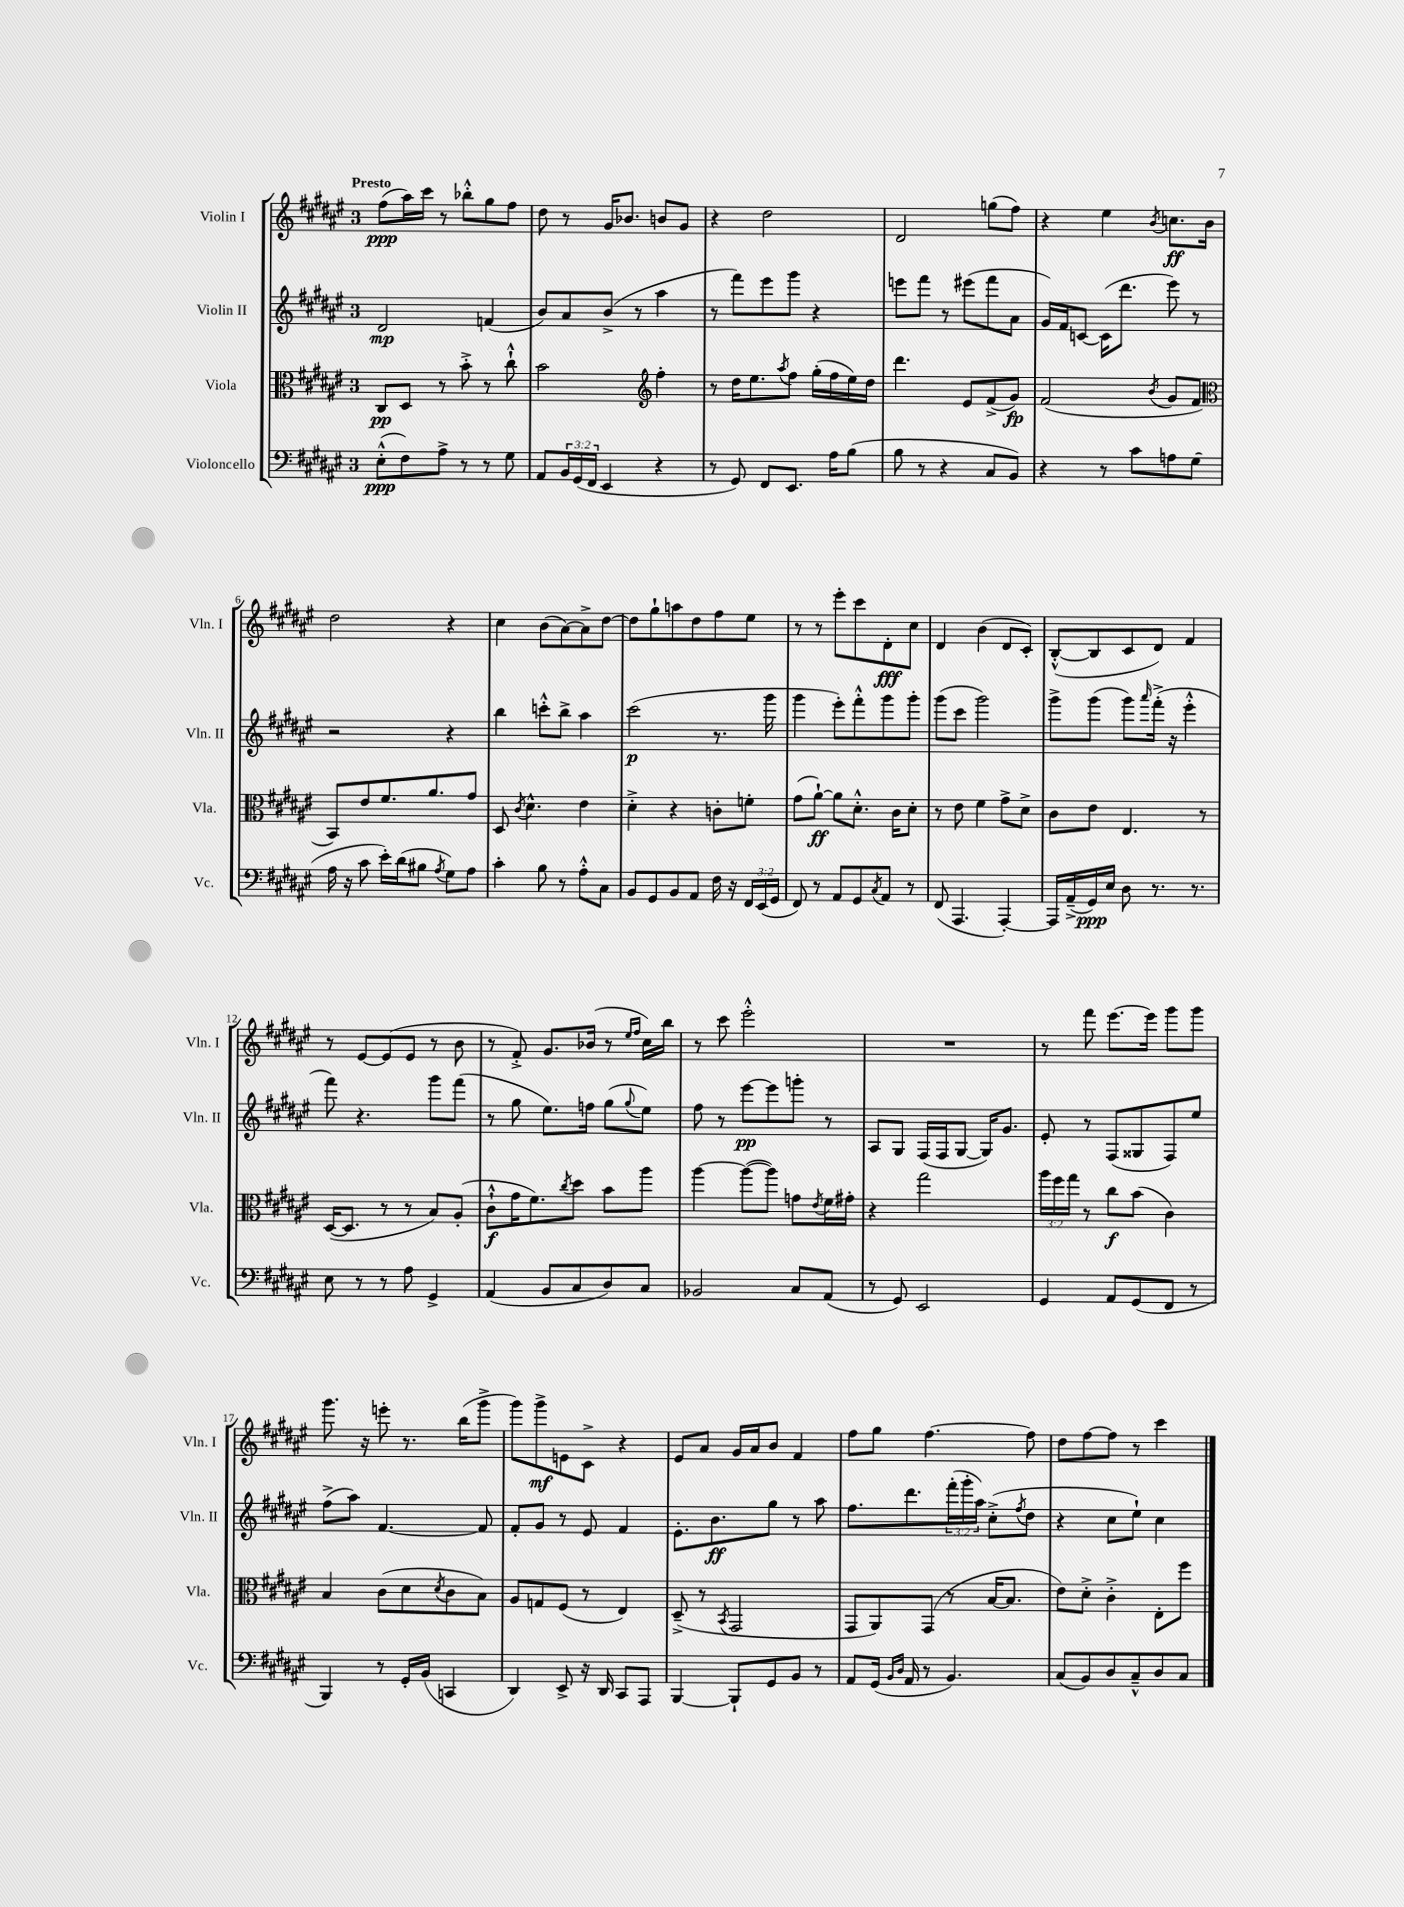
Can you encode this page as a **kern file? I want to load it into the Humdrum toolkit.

**kern	**dynam	**kern	**dynam	**kern	**dynam	**kern	**dynam
*part4	*part4	*part3	*part3	*part2	*part2	*part1	*part1
*staff4	*staff4	*staff3	*staff3	*staff2	*staff2	*staff1	*staff1
*I"Violoncello	*	*I"Viola	*	*I"Violin II	*	*I"Violin I	*
*I'Vc.	*	*I'Vla.	*	*I'Vln. II	*	*I'Vln. I	*
*clefF4	*	*clefC3	*	*clefG2	*	*clefG2	*
*k[f#c#g#d#a#e#]	*	*k[f#c#g#d#a#e#]	*	*k[f#c#g#d#a#e#]	*	*k[f#c#g#d#a#e#]	*
*M3/4	*	*M3/4	*	*M3/4	*	*M3/4	*
=1	=1	=1	=1	=1	=1	=1	=1
!	!	!	!	!	!	!LO:TX:a:B:t=Presto	!
(8E#'^^\L	ppp	8C#/L	pp	2d#/	mp	(8ff#\L	ppp
8F#\)	.	8D#/J	.	.	.	16aa#\L)	.
.	.	.	.	.	.	16ccc#\JJ	.
8A#^\J	.	8r	.	.	.	8r	.
8r	.	8b'^\	.	.	.	8bb-X'^^\L	.
8r	.	8r	.	(4fn/	.	8gg#\	.
8G#\	.	8cc#`^^\	.	.	.	8ff#\J	.
=2	=2	=2	=2	=2	=2	=2	=2
8AA#/L	.	2b\	.	8b/L)	.	8dd#\	.
24BB/L	.	.	.	8a#/	.	8r	.
(24GG#/	.	.	.	.	.	.	.
24FF#/JJ	.	.	.	.	.	.	.
4EE#/	.	.	.	(8b^/J	.	16g#/KL	.
.	.	.	.	.	.	8.b-X/J	.
.	.	.	.	8r	.	.	.
*	*	*clefG2	*	*	*	*	*
4r	.	4ff#'\	.	4aa#\	.	8bn/L	.
.	.	.	.	.	.	8g#/J	.
=3	=3	=3	=3	=3	=3	=3	=3
8r	.	8r	.	8r	.	4r	.
8GG#/)	.	16dd#\KL	.	8fff#\L)	.	.	.
.	.	8.ee#\	.	.	.	.	.
8FF#/L	.	.	.	8eee#\	.	2dd#\	.
.	.	8qaa#/	.	.	.	.	.
8.EE#/J	.	8ff#\J	.	8ggg#\J	.	.	.
.	.	(16gg#'\LL	.	4r	.	.	.
16A#\KL	.	16ff#\	.	.	.	.	.
(8B\J	.	16ee#\)	.	.	.	.	.
.	.	16dd#\JJ	.	.	.	.	.
=4	=4	=4	=4	=4	=4	=4	=4
8B\	.	4.ddd#\	.	8eeen\L	.	2d#/	.
8r	.	.	.	8fff#\J	.	.	.
4r	.	.	.	8r	.	.	.
.	.	8e#/L	.	(8eee#X\L	.	.	.
8C#/L	.	(8f#^/	.	8fff#\	.	(8ggn\L	.
8BB/J)	.	8g#/J)	fp	8a#\J	.	8ff#\J)	.
=5	=5	=5	=5	=5	=5	=5	=5
4r	.	(2f#/	.	16g#/LL)	.	4r	.
.	.	.	.	16f#/J	.	.	.
.	.	.	.	[8cn/J	.	.	.
8r	.	.	.	(16c\KL]	.	4ee#\	.
.	.	.	.	8.ddd#\J	.	.	.
8c#\L	.	.	.	.	.	.	.
.	.	8qb/	.	.	.	8qb/	.
8An\	.	8g#/L	.	8eee#\)	.	8.ccn\L	ff
(8G#\J	.	8f#/J	.	8r	.	.	.
.	.	.	.	.	.	16b\Jk	.
!!LO:LB:g=z
=6	=6	=6	=6	=6	=6	=6	=6
*	*	*clefC3	*	*	*	*	*
16A#\	.	8BB/L)	.	2r	.	2dd#\	.
16r	.	.	.	.	.	.	.
8c#\	.	8e#/	.	.	.	.	.
16e#'\LL)	.	8.f#/	.	.	.	.	.
(16d#\J	.	.	.	.	.	.	.
8B#X\J	.	.	.	.	.	.	.
.	.	8.a#/	.	.	.	.	.
8qA#/	.	.	.	.	.	.	.
8G#\L)	.	.	.	4r	.	4r	.
8A#\J	.	8g#/J	.	.	.	.	.
=7	=7	=7	=7	=7	=7	=7	=7
4c#'\	.	8D#/	.	4bb\	.	4cc#\	.
.	.	8qc#/	.	.	.	.	.
.	.	4.d#^^\	.	.	.	.	.
8B\	.	.	.	8cccn'^^\L	.	(8b\L	.
8r	.	.	.	8bb^\J	.	[8a#\)	.
8A#'^^\L	.	4e#\	.	4aa#\	.	8a#^\]	.
8C#\J	.	.	.	.	.	[8dd#\J	.
=8	=8	=8	=8	=8	=8	=8	=8
8BB/L	.	4d#'^\	.	(2ccc#\	p	8dd#\L]	.
8GG#/	.	.	.	.	.	8gg#`\	.
8BB/	.	4r	.	.	.	8aan\	.
8AA#/J	.	.	.	.	.	8dd#\	.
16F#\	.	8cn'\L	.	8.r	.	8ff#\	.
16r	.	.	.	.	.	.	.
24FF#/LL	.	8fn'\J	.	.	.	8ee#\J	.
(24EE#/	.	.	.	.	.	.	.
.	.	.	.	16ggg#\	.	.	.
24GG#/JJ	.	.	.	.	.	.	.
=9	=9	=9	=9	=9	=9	=9	=9
8FF#/)	.	(8g#\L	.	4ggg#\	.	8r	.
8r	.	[8a#`\J)	ff	.	.	8r	.
8AA#/L	.	8a#\L]	.	8eee#'\L)	.	8eee#'\L	.
8GG#/	.	8.d#'^^\J	.	8fff#'^^\	.	8ccc#\	.
8qC#/	.	.	.	.	.	.	.
8AA#/J	.	.	.	8ggg#\	.	8d#'\	fff
.	.	16c#\KL	.	.	.	.	.
8r	.	8d#'\J	.	8ggg#'\J	.	8cc#\J	.
=10	=10	=10	=10	=10	=10	=10	=10
(8FF#/	.	8r	.	(8ggg#\L	.	4d#/	.
4.AAA#/	.	8e#\	.	8ccc#\J	.	.	.
.	.	4f#\	.	2ggg#\)	.	(4b\	.
[4AAA#'/)	.	8g#^\L	.	.	.	8d#/L	.
.	.	8d#^\J	.	.	.	8c#'/J)	.
=11	=11	=11	=11	=11	=11	=11	=11
16AAA#/LL]	.	8c#\L	.	8ggg#^\L	.	([8B'^^/L	.
(16AA#~^/	.	.	.	.	.	.	.
16GG#/)	ppp	8e#\J	.	(8ggg#\J	.	8B/]	.
16E#/JJ	.	.	.	.	.	.	.
8D#\	.	4.E#/	.	8ggg#\L)	.	8c#/	.
.	.	.	.	16qqaaa#/	.	.	.
8.r	.	.	.	(16fff#'^\Jk	.	8d#/J)	.
.	.	.	.	16r	.	.	.
.	.	.	.	4eee#'^^\	.	4f#/	.
8.r	.	.	.	.	.	.	.
.	.	8r	.	.	.	.	.
!!LO:LB:g=z
=12	=12	=12	=12	=12	=12	=12	=12
8E#\	.	([16D#/KL	.	8fff#\)	.	8r	.
.	.	8.D#/J]	.	.	.	.	.
8r	.	.	.	4.r	.	[8e#/L	.
8r	.	8r	.	.	.	(8e#/]	.
8A#\	.	8r	.	.	.	8e#/J	.
4GG#^/	.	8B/L)	.	8ggg#\L	.	8r	.
.	.	(8A#'/J	.	(8fff#\J	.	8b\	.
=13	=13	=13	=13	=13	=13	=13	=13
(4AA#/	.	8c#`^^\L	f	8r	.	8r	.
.	.	16g#\K	.	8gg#\	.	8f#'^/)	.
.	.	8.f#\)	.	.	.	.	.
8BB/L	.	.	.	8.ee#\L)	.	8.g#/L	.
.	.	8qcc#/	.	.	.	.	.
8C#/	.	8dd#\J	.	.	.	.	.
.	.	.	.	16ffn\Jk	.	(16b-X/Jk	.
8D#/)	.	8b\L	.	(8gg#\L	.	8r	.
.	.	.	.	.	.	16qqee#/LL	.
.	.	.	.	8qqgg#/	.	16qqff#/JJ	.
8C#/J	.	8aa#\J	.	8ee#\J)	.	16cc#\LL)	.
.	.	.	.	.	.	16bb\JJ	.
=14	=14	=14	=14	=14	=14	=14	=14
2BB-X/	.	[4aa#\	.	8ff#\	.	8r	.
.	.	.	.	8r	.	8ccc#\	.
.	.	(8aa#\L_	.	[8eee#\L	pp	2eee#'^^\	.
.	.	8aa#\J])	.	8eee#\]	.	.	.
8C#/L	.	8gn\L	.	8gggn'\J	.	.	.
.	.	8qe#/	.	.	.	.	.
(8AA#/J	.	16f#\L	.	8r	.	.	.
.	.	16g#X'\JJ	.	.	.	.	.
=15	=15	=15	=15	=15	=15	=15	=15
8r	.	4r	.	8A#/L	.	2.r	.
8GG#/)	.	.	.	8G#/J	.	.	.
2EE#/	.	2gg#\	.	(16F#/LL	.	.	.
.	.	.	.	16F#/J	.	.	.
.	.	.	.	[8G#/J	.	.	.
.	.	.	.	16G#/KL])	.	.	.
.	.	.	.	8.g#/J	.	.	.
=16	=16	=16	=16	=16	=16	=16	=16
4GG#/	.	24aa#\LL	.	8e#'/	.	8r	.
.	.	24ff#\	.	.	.	.	.
.	.	24gg#\JJ	.	.	.	.	.
.	.	8r	.	8r	.	8fff#\	.
8AA#/L	.	8cc#\L	f	(8F#/L	.	[8.eee#\L	.
(8GG#/	.	(8b\J	.	8G##X/	.	.	.
.	.	.	.	.	.	16eee#\Jk]	.
8FF#/J	.	4c#\)	.	8F#/)	.	8ggg#\L	.
8r	.	.	.	8ee#/J	.	8ggg#\J	.
!!LO:LB:g=z
=17	=17	=17	=17	=17	=17	=17	=17
4BBB/)	.	4B/	.	(8ff#^\L	.	8.ggg#\	.
.	.	.	.	8aa#\J)	.	.	.
.	.	.	.	.	.	16r	.
8r	.	(8c#\L	.	[4.f#/	.	8eeen'\	.
16GG#'/LL	.	8d#\	.	.	.	8.r	.
(16BB/JJ	.	.	.	.	.	.	.
.	.	8qd#/	.	.	.	.	.
4CCn/	.	8c#\	.	.	.	.	.
.	.	.	.	.	.	(16bb\KL	.
.	.	8B\J)	.	8f#/]	.	8ggg#^\J	.
=18	=18	=18	=18	=18	=18	=18	=18
4DD#/)	.	8A#/L	.	8f#'/L	.	8ggg#\L)	.
.	.	8Gn/	.	8g#/J	.	8ggg#^\	mf
8EE#^/	.	(8F#/J	.	8r	.	8en\	.
16r	.	8r	.	8e#/	.	8c#^\J	.
16DD#/	.	.	.	.	.	.	.
8CC#/L	.	4E#/)	.	4f#/	.	4r	.
8AAA#/J	.	.	.	.	.	.	.
=19	=19	=19	=19	=19	=19	=19	=19
[4BBB/	.	(8D#~^/	.	8.e#'\L	.	8e#/L	.
.	.	8r	.	.	.	8a#/J	.
.	.	.	.	8.b\	ff	.	.
.	.	8qBB/	.	.	.	.	.
8BBB`/L]	.	2GG#/	.	.	.	16g#/LL	.
.	.	.	.	.	.	16a#/J	.
8GG#/	.	.	.	8gg#\J	.	8b/J	.
8BB/J	.	.	.	8r	.	4f#/	.
8r	.	.	.	8aa#\	.	.	.
=20	=20	=20	=20	=20	=20	=20	=20
8AA#/L	.	8GG#/L	.	8.ff#\L	.	8ff#\L	.
(16GG#/Jk	.	8AA#/)	.	.	.	8gg#\J	.
16qqBB/LL	.	.	.	.	.	.	.
16qqD#/JJ	.	.	.	.	.	.	.
16AA#/	.	.	.	8.ddd#\	.	.	.
8r	.	(8GG#/J	.	.	.	[4.ff#\	.
4.BB/)	.	8r	.	(24fff#'\L	.	.	.
.	.	.	.	24ggg#'\	.	.	.
.	.	.	.	24aa#\JJ)	.	.	.
.	.	[16B/KL	.	(8cc#'^\L	.	.	.
.	.	8.B/J]	.	.	.	.	.
.	.	.	.	8qff#/	.	.	.
.	.	.	.	8dd#\J	.	8ff#\]	.
=21	=21	=21	=21	=21	=21	=21	=21
(8C#/L	.	8e#\L)	.	4r	.	8dd#\L	.
8BB/)	.	8d#'^\J	.	.	.	[8ff#\	.
8D#/	.	4c#'^\	.	8cc#\L	.	8ff#\J]	.
8C#~^^/	.	.	.	8ee#`\J)	.	8r	.
8D#/	.	8E#'\L	.	4cc#\	.	4ccc#\	.
8C#/J	.	8ff#\J	.	.	.	.	.
==	==	==	==	==	==	==	==
*-	*-	*-	*-	*-	*-	*-	*-
